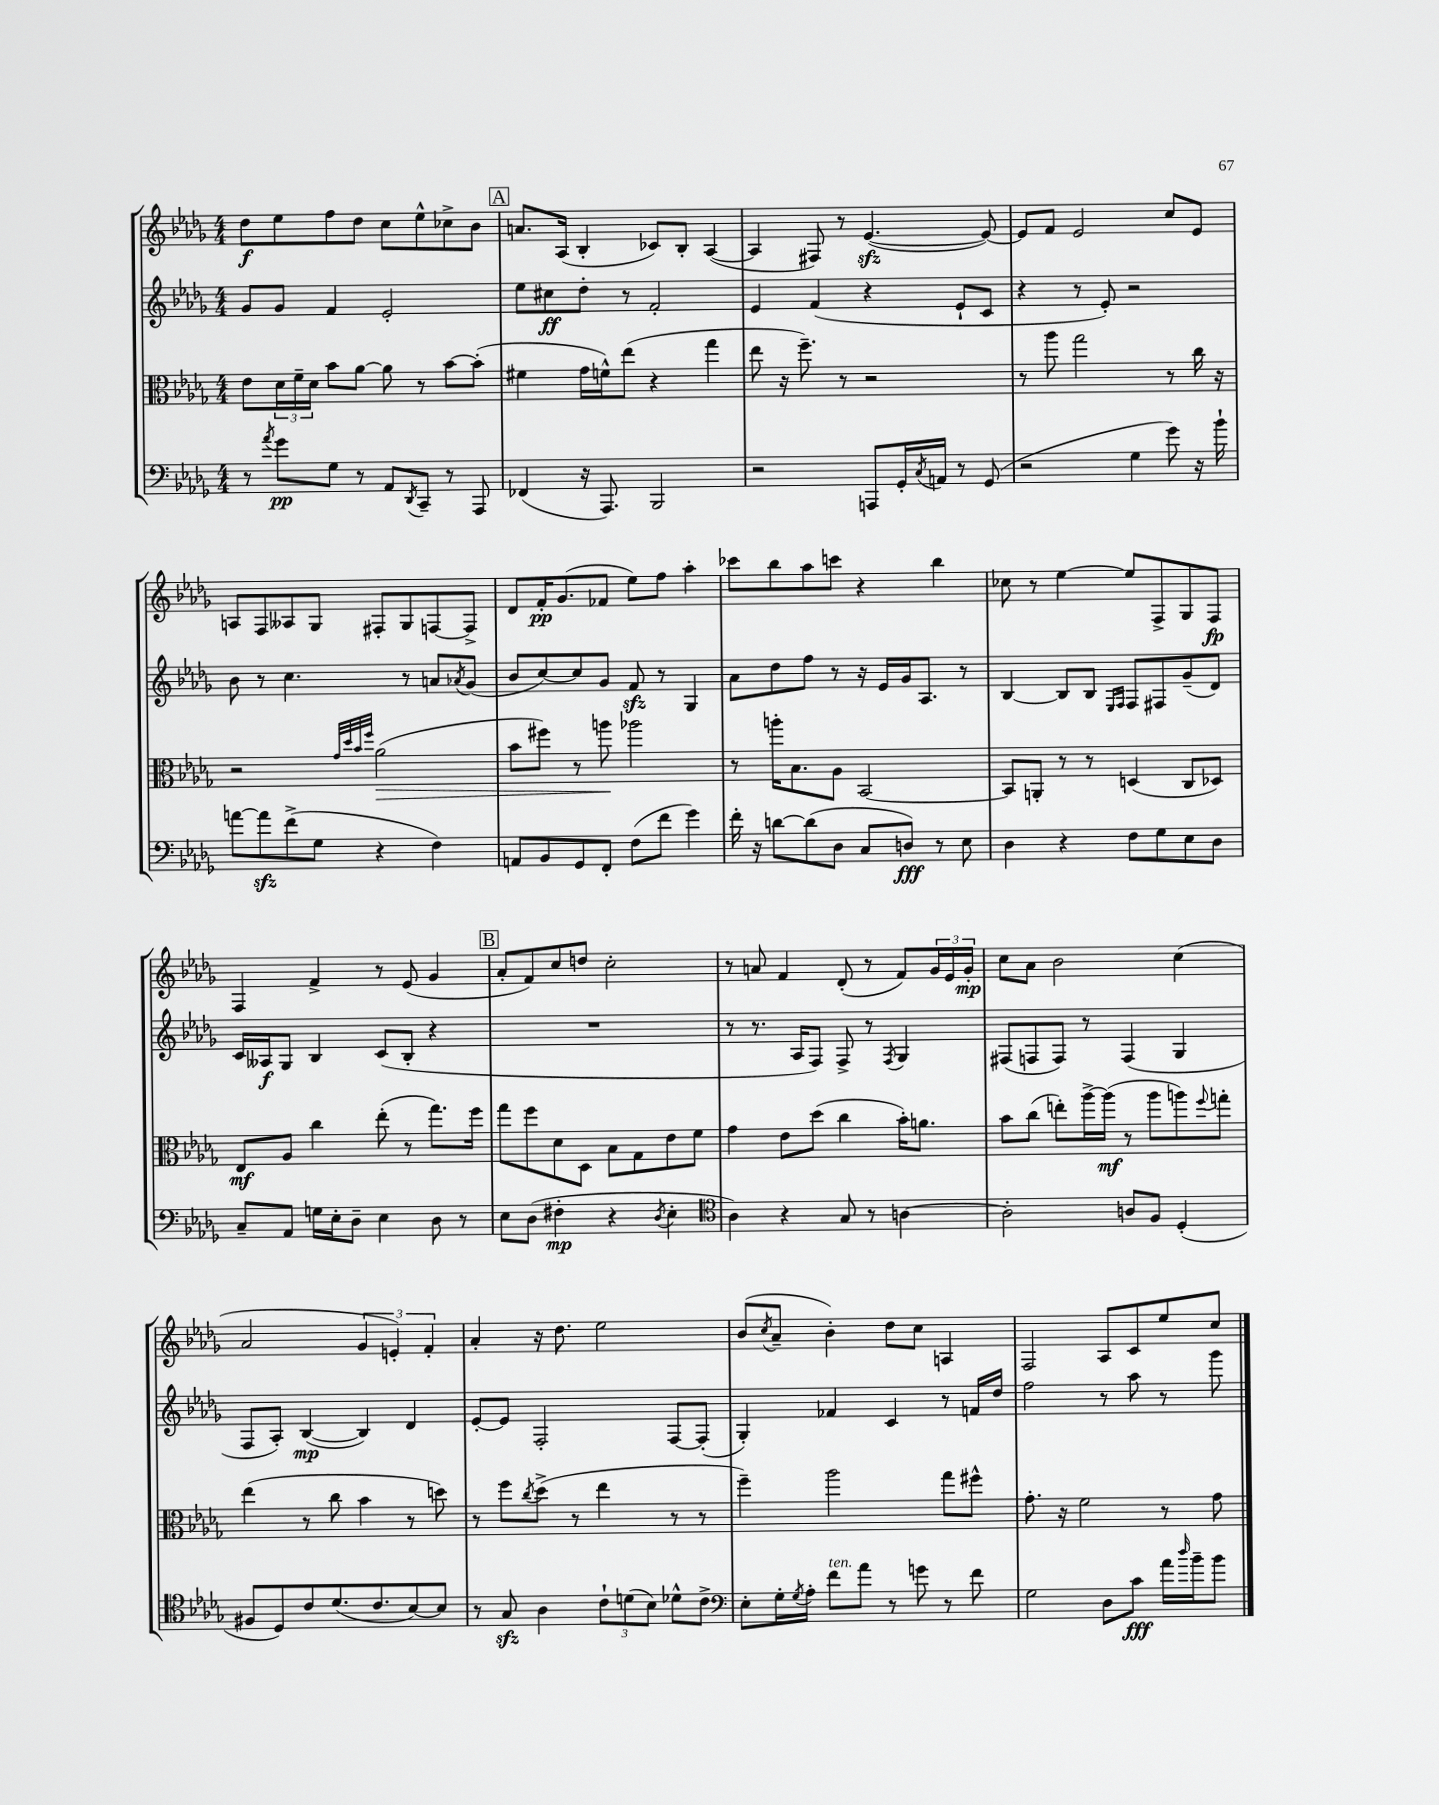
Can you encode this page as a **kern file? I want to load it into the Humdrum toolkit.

**kern	**dynam	**kern	**dynam	**kern	**dynam	**kern	**dynam
*part4	*part4	*part3	*part3	*part2	*part2	*part1	*part1
*staff4	*staff4	*staff3	*staff3	*staff2	*staff2	*staff1	*staff1
*clefF4	*	*clefC3	*	*clefG2	*	*clefG2	*
*k[b-e-a-d-g-]	*	*k[b-e-a-d-g-]	*	*k[b-e-a-d-g-]	*	*k[b-e-a-d-g-]	*
*M4/4	*	*M4/4	*	*M4/4	*	*M4/4	*
=59	=59	=59	=59	=59	=59	=59	=59
8r	.	8e-\L	.	8g-/L	.	8dd-\L	f
8qa-/	.	.	.	.	.	.	.
8g-\L	pp	24d-\L	.	8g-/J	.	8ee-\	.
.	.	24f~\	.	.	.	.	.
.	.	24d-\JJ	.	.	.	.	.
8G-\J	.	8b-\L	.	4f/	.	8ff\	.
8r	.	[8a-\J	.	.	.	8dd-\J	.
8AA-/L	.	8a-\]	.	2e-'/	.	8cc\L	.
8qDD-/	.	.	.	.	.	.	.
8CC~/J	.	8r	.	.	.	8ee-^^\	.
8r	.	[8b-\L	.	.	.	8cc-X^\	.
8AAA-/	.	(8b-'\J]	.	.	.	8b-\J	.
!!LO:REH:place=s1:t=A
=60	=60	=60	=60	=60	=60	=60	=60
(4FF-X/	.	4f#X\	.	8ee-\L	.	8.an/L	.
.	.	.	.	8cc#X\	ff	.	.
.	.	.	.	.	.	(16A-/Jk	.
16r	.	16g-\LL	.	8dd-'\J	.	4B-'/	.
8.AAA-/)	.	16fn^^\J)	.	.	.	.	.
.	.	(8ee-\J	.	8r	.	.	.
2BBB-/	.	4r	.	2f'/	.	8c-X/L)	.
.	.	.	.	.	.	8B-'/J	.
.	.	4gg-\	.	.	.	([4A-/	.
=61	=61	=61	=61	=61	=61	=61	=61
2r	.	8ee-\	.	4e-/	.	4A-/]	.
.	.	16r	.	.	.	.	.
.	.	8.ff~\)	.	.	.	.	.
.	.	.	.	(4f/	.	8F#X/)	.
.	.	8r	.	.	.	8r	.
8AAAn/L	.	2r	.	4r	.	([4.e-zz/	.
16GG-'/L	.	.	.	.	.	.	.
8qC/	.	.	.	.	.	.	.
16AAn/JJ	.	.	.	.	.	.	.
8r	.	.	.	8e-`/L	.	.	.
(8GG-/	.	.	.	8c/J	.	8e-/_)	.
=62	=62	=62	=62	=62	=62	=62	=62
2r	.	8r	.	4r	.	8e-/L]	.
.	.	8aa-\	.	.	.	8f/J	.
.	.	2gg-\	.	8r	.	2e-/	.
.	.	.	.	8e-'/)	.	.	.
4G-\	.	.	.	2r	.	.	.
8g-\)	.	8r	.	.	.	8cc/L	.
16r	.	16cc\	.	.	.	8e-/J	.
16b-`\	.	16r	.	.	.	.	.
!!LO:LB:g=z
=63	=63	=63	=63	=63	=63	=63	=63
[8an\L	.	2r	.	8b-\	.	8An/L	.
8azz\]	.	.	.	8r	.	8F/	.
(8f^\	.	.	.	4.cc\	.	8A--X/	.
8G-\J	.	.	.	.	.	8G-/J	.
.	.	32qqg-/LLL	.	.	.	.	.
.	.	32qqdd-/	.	.	.	.	.
.	.	32qqb-/	.	.	.	.	.
.	.	32qqff/JJJ	.	.	.	.	.
!	!	!	!LO:HP:b	!	!	!	!
4r	.	(2a-\	>	.	.	8F#X'/L	.
.	.	.	.	8r	.	8G-/	.
4F\)	.	.	.	8an/L	.	[8Fn/	.
.	.	.	.	8qa-X/	.	.	.
.	.	.	.	(8g-/J	.	8F^/J]	.
=64	=64	=64	=64	=64	=64	=64	=64
8AAn/L	.	8b-\L	.	8b-/L	.	8d-/L	.
8BB-/	.	8ff#X\J)	.	[8cc/)	.	16f'/K	pp
.	.	.	.	.	.	(8.g-/	.
8GG-/	.	8r	.	8cc/]	.	.	.
8FF'/J	.	8aan\	.	8g-/J	.	8f-X/J	.
(8F\L	.	2aa-X\	]	8fzz/	.	8ee-\L)	.
8f\J	.	.	.	8r	.	8ff\J	.
4g-\)	.	.	.	4G-/	.	4aa-'\	.
=65	=65	=65	=65	=65	=65	=65	=65
16f'\	.	8r	.	8a-\L	.	8ccc-X\L	.
16r	.	.	.	.	.	.	.
[8dn\L	.	16aan'\KL	.	8dd-\	.	8bb-\	.
.	.	8.B-\	.	.	.	.	.
(8d\]	.	.	.	8ff\J	.	8aa-\	.
8D-\J	.	8A-\J	.	8r	.	8cccn\J	.
8C/L	.	[2BB-/	.	16r	.	4r	.
.	.	.	.	16e-/LL	.	.	.
8Dn/J)	fff	.	.	16g-/J	.	.	.
.	.	.	.	8.A-/J	.	.	.
8r	.	.	.	.	.	4bb-\	.
8E-\	.	.	.	8r	.	.	.
=66	=66	=66	=66	=66	=66	=66	=66
4D-\	.	8BB-/L]	.	[4B-/	.	8cc-X\	.
.	.	8AAn'/J	.	.	.	8r	.
4r	.	8r	.	8B-/L]	.	[4ee-\	.
.	.	8r	.	8B-/J	.	.	.
.	.	.	.	16qqE-/LL	.	.	.
.	.	.	.	16qqF/JJ	.	.	.
8F\L	.	(4Dn/	.	8F/L	.	8ee-/L]	.
8G-\	.	.	.	8F#X/	.	8F^/	.
8E-\	.	8C/L	.	(8g-~/	.	8G-/	.
8D-\J	.	8D-X/J)	.	8d-/J)	.	8F/J	fp
!!LO:LB:g=z
=67	=67	=67	=67	=67	=67	=67	=67
8C~/L	.	8E-/L	mf	16c/LL	.	4F/	.
.	.	.	.	16A--X/J	f	.	.
8AA-/J	.	8A-/J	.	8G-/J	.	.	.
16Gn\LL	.	4cc\	.	4B-/	.	4f^/	.
16E-'\J	.	.	.	.	.	.	.
8D-~\J	.	.	.	.	.	.	.
4E-\	.	(8ee-'\	.	(8c/L	.	8r	.
.	.	8r	.	8B-'/J	.	(8e-/	.
8D-\	.	8.gg-\L)	.	4r	.	4g-/	.
8r	.	.	.	.	.	.	.
.	.	16ff\Jk	.	.	.	.	.
!!LO:REH:place=s1:t=B
=68	=68	=68	=68	=68	=68	=68	=68
8E-\L	.	8gg-\L	.	1r	.	8a-'/L	.
(8D-\J	.	8ff\	.	.	.	8f/)	.
4F#X'\	mp	8d-\	.	.	.	8cc/	.
.	.	8D-\J	.	.	.	8ddn/J	.
4r	.	8B-\L	.	.	.	2cc'\	.
.	.	8G-\	.	.	.	.	.
8qD-/	.	.	.	.	.	.	.
4E-'\	.	8e-\	.	.	.	.	.
.	.	8f\J	.	.	.	.	.
=69	=69	=69	=69	=69	=69	=69	=69
*clefC4	*	*	*	*	*	*	*
4A-\)	.	4g-\	.	8r	.	8r	.
.	.	.	.	8.r	.	8an/	.
4r	.	8e-\L	.	.	.	4f/	.
.	.	.	.	16A-/KL	.	.	.
.	.	(8dd-\J	.	8F/J)	.	.	.
8G-/	.	4cc\	.	8F^/	.	(8d-'/	.
8r	.	.	.	8r	.	8r	.
.	.	.	.	8qF/	.	.	.
[4An\	.	16b-'\KL)	.	4G-/	.	8f/L)	.
.	.	8.an\J	.	.	.	.	.
.	.	.	.	.	.	24g-/L	.
.	.	.	.	.	.	24e-/	.
.	.	.	.	.	.	24g-'/JJ	mp
=70	=70	=70	=70	=70	=70	=70	=70
2A'\]	.	8b-\L	.	(8F#X/L	.	8cc\L	.
.	.	(8cc\J	.	8Fn/	.	8a-\J	.
.	.	8een'\L)	.	8F/J)	.	2b-\	.
.	.	[16aa-^\L	.	8r	.	.	.
.	.	(16aa-\JJ]	mf	.	.	.	.
8An/L	.	8r	.	(4F/	.	.	.
8F/J	.	8aa-\L	.	.	.	.	.
(4D-'/	.	8aan\)	.	4G-/	.	(4cc\	.
.	.	8qqff/	.	.	.	.	.
.	.	8ggn'\J	.	.	.	.	.
!!LO:LB:g=z
=71	=71	=71	=71	=71	=71	=71	=71
8F#X/L	.	(4ee-\	.	8F/L	.	2a-/	.
8D-/)	.	.	.	8A-'/J)	.	.	.
8c/	.	8r	.	([4B-/	mp	.	.
(8.d-/	.	8cc\	.	.	.	.	.
.	.	4b-\	.	4B-/])	.	6g-/	.
8.c/	.	.	.	.	.	.	.
.	.	.	.	.	.	6en'/)	.
[8B-/)	.	8r	.	4d-/	.	.	.
.	.	.	.	.	.	6f'/	.
8B-/J]	.	8ddn\)	.	.	.	.	.
=72	=72	=72	=72	=72	=72	=72	=72
8r	.	8r	.	[8e-'/L	.	4a-'/	.
8G-zz/	.	8ff\L	.	8e-/J]	.	.	.
.	.	8qcc/	.	.	.	.	.
4A-\	.	(8dd-^\J	.	2F'/	.	16r	.
.	.	.	.	.	.	8.dd-\	.
.	.	8r	.	.	.	.	.
12c`\L	.	4ee-\	.	.	.	2ee-\	.
(12dn\	.	.	.	.	.	.	.
12B-\J)	.	.	.	.	.	.	.
8d-X^^\L	.	8r	.	[8F/L	.	.	.
8c^\J	.	8r	.	(8F'/J]	.	.	.
=73	=73	=73	=73	=73	=73	=73	=73
*clefF4	*	*	*	*	*	*	*
8E-'\L	.	4ff~\)	.	4G-'/)	.	(8b-/L	.
.	.	.	.	.	.	8qcc/	.
16G-'\L	.	.	.	.	.	8a-~/J	.
8qG-/	.	.	.	.	.	.	.
16A-'\JJ	.	.	.	.	.	.	.
!LO:TX:a:i:t=ten.	!	!	!	!	!	!	!
8f\L	.	2aa-\	.	4f-X/	.	4b-'\)	.
8a-\J	.	.	.	.	.	.	.
8r	.	.	.	4c/	.	8dd-\L	.
8gn\	.	.	.	.	.	8cc\J	.
8r	.	8gg-\L	.	8r	.	4An/	.
8f\	.	8ff#X^^\J	.	16fn/LL	.	.	.
.	.	.	.	16dd-/JJ	.	.	.
=74	=74	=74	=74	=74	=74	=74	=74
2G-\	.	8.g-'\	.	2ff\	.	2F/	.
.	.	16r	.	.	.	.	.
.	.	2f\	.	.	.	.	.
8D-\L	.	.	.	8r	.	8A-/L	.
8c\J	fff	.	.	8aa-\	.	8c/	.
16a-\LL	.	8r	.	8r	.	8ee-/	.
16qqdd-/	.	.	.	.	.	.	.
16b-~\J	.	.	.	.	.	.	.
8b-\J	.	8g-\	.	8ggg-\	.	8cc/J	.
==	==	==	==	==	==	==	==
*-	*-	*-	*-	*-	*-	*-	*-
